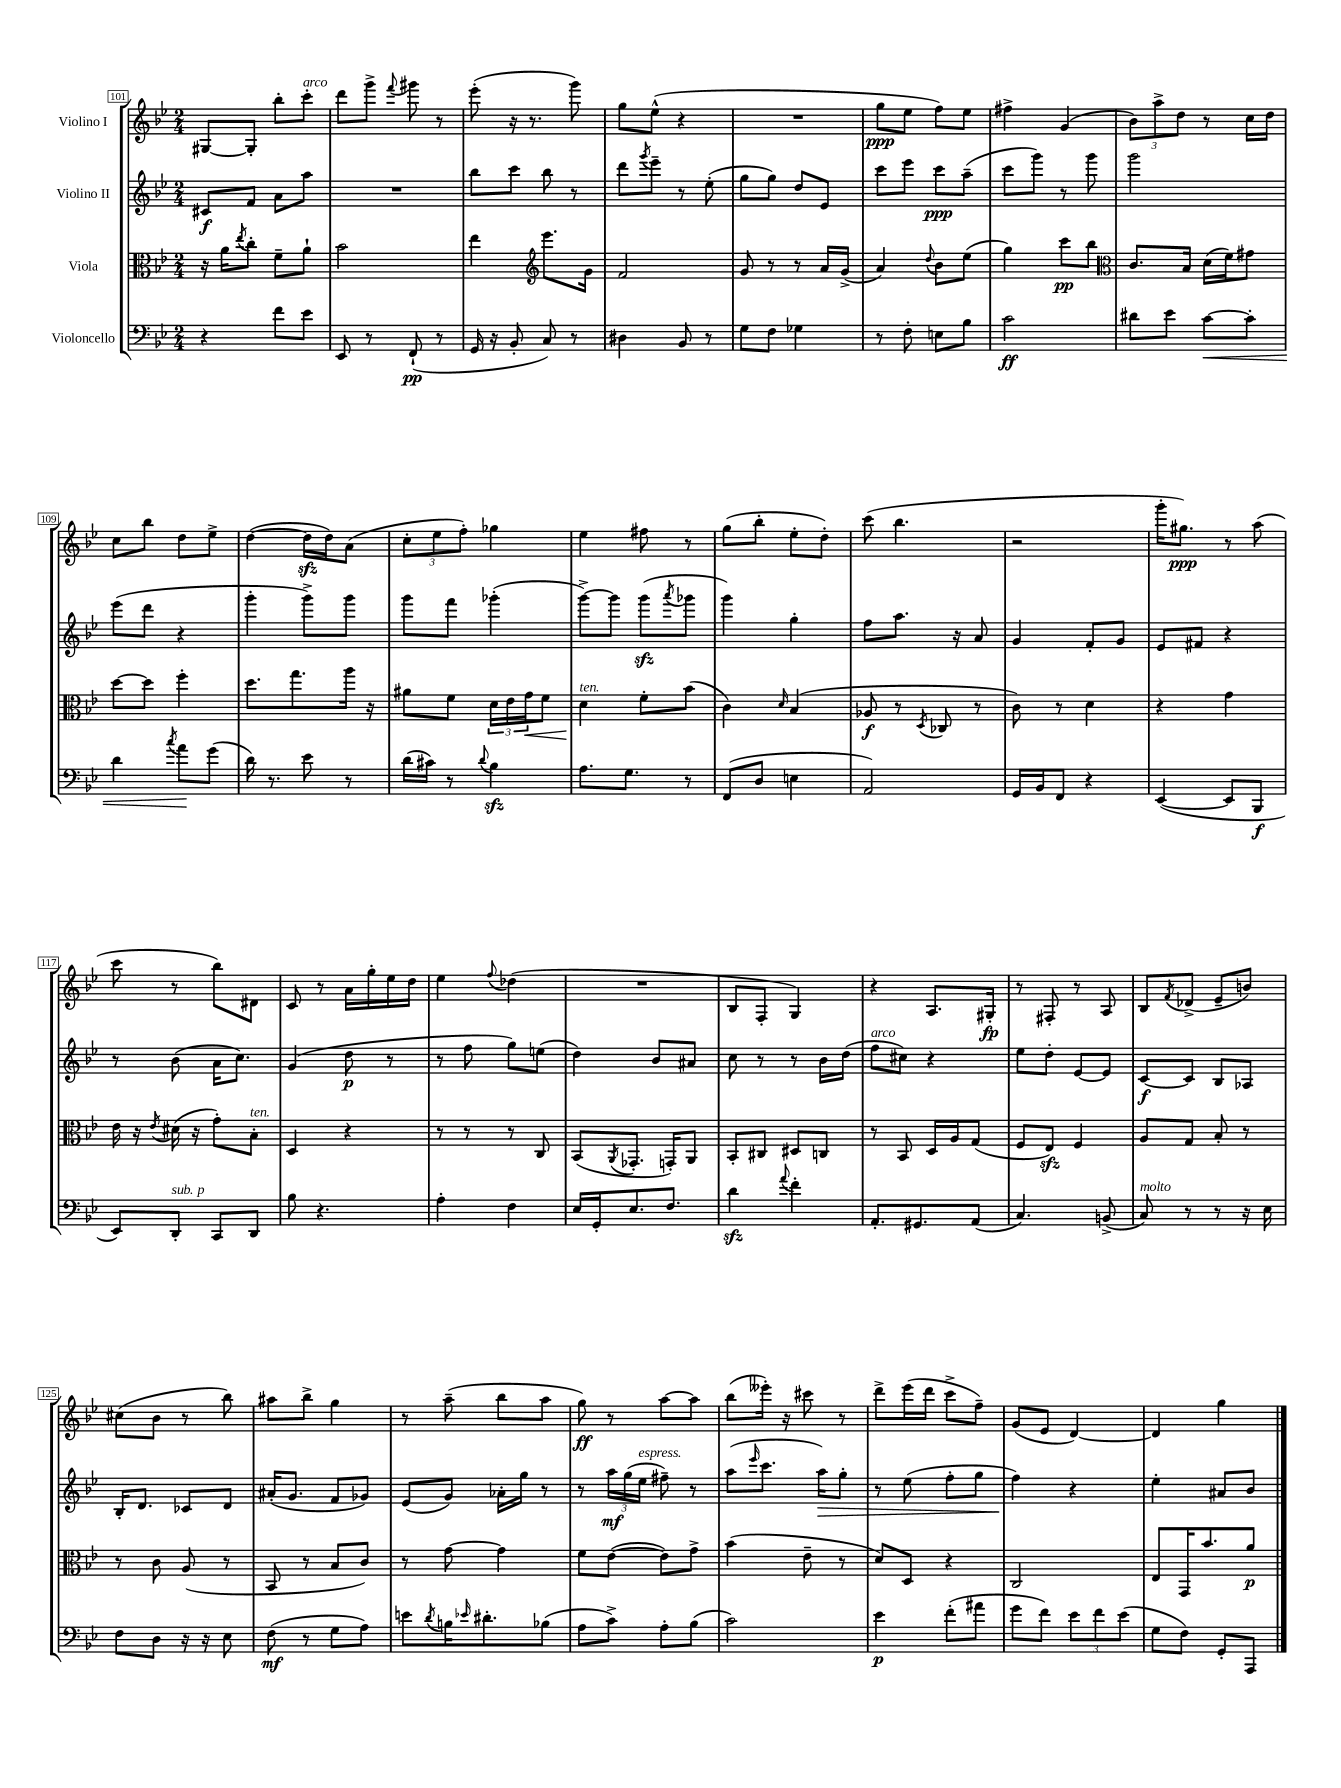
<<
\new StaffGroup <<
\new Staff = "s0" \with { instrumentName = "Violino I" } {
    \clef treble \key bes \major \numericTimeSignature \time 2/4
    gis8~ gis8-. bes''8-. c'''8-.^\markup { \italic "arco" } |
    d'''8 g'''8-> \appoggiatura { f'''8 } gis'''8 r8 |
    ees'''8-.( r16 r8. g'''8) |
    g''8 ees''8-^( r4 |
    R2 |
    g''8\ppp ees''8 f''8) ees''8 |
    fis''4-> g'4( |
    \tuplet 3/2 { bes'8) a''8-> d''8 } r8 c''16 d''16 |
    c''8 bes''8 d''8 ees''8-> |
    d''4~( d''16\sfz d''16) a'8( |
    \tuplet 3/2 { c''8-. ees''8 f''8-.) } ges''4 |
    ees''4 fis''8 r8 |
    g''8( bes''8-. ees''8-. d''8-.) |
    c'''8( bes''4. |
    r2 |
    g'''16-. gis''8.\ppp) r8 a''8( |
    c'''8 r8 bes''8) dis'8 |
    c'8 r8 a'16 g''16-. ees''16 d''16 |
    ees''4 \appoggiatura { f''8 } des''4( |
    R2 |
    bes8 f8-. g4) |
    r4 a8. gis16-.\fp |
    r8 fis8-. r8 a8 |
    bes8 \acciaccatura { f'8 } des'8->( ees'8-- b'8) |
    cis''8( bes'8 r8 bes''8) |
    ais''8 bes''8-> g''4 |
    r8 a''8--( bes''8 a''8 |
    g''8\ff) r8 a''8~ a''8 |
    bes''8( eeses'''16-.) r16 cis'''8 r8 |
    d'''8-> ees'''16( d'''16 c'''8-> f''8--) |
    g'8( ees'8 d'4~) |
    d'4 g''4 \bar "|." |
}
\new Staff = "s1" \with { instrumentName = "Violino II" } {
    \clef treble \key bes \major \numericTimeSignature \time 2/4
    cis'8\f f'8 a'8 a''8 |
    R2 |
    bes''8 c'''8 bes''8 r8 |
    d'''8 \acciaccatura { g'''8 } ees'''8-- r8 ees''8-.( |
    g''8 g''8) d''8 ees'8 |
    c'''8 ees'''8 c'''8\ppp a''8--( |
    c'''8 g'''8) r8 g'''8 |
    g'''2 |
    ees'''8( d'''8 r4 |
    g'''4-. g'''8->) g'''8 |
    g'''8 f'''8 ges'''4-.( |
    g'''8~->) g'''8 g'''8\sfz( \acciaccatura { a'''8 } ges'''8 |
    g'''4) g''4-. |
    f''8 a''8. r16 a'8 |
    g'4 f'8-. g'8 |
    ees'8 fis'8 r4 |
    r8 bes'8( a'16 c''8.) |
    g'4( d''8\p r8 |
    r8 f''8 g''8) e''8( |
    d''4) bes'8 ais'8 |
    c''8 r8 r8 bes'16 d''16( |
    f''8^\markup { \italic "arco" } cis''8) r4 |
    ees''8 d''8-. ees'8~ ees'8 |
    c'8~\f c'8 bes8 aes8 |
    bes16-. d'8. ces'8 d'8 |
    ais'16-.( g'8. f'8 ges'8) |
    ees'8( g'8) aes'16-. g''16 r8 |
    r8 \tuplet 3/2 { a''16\mf g''16( ees''16^\markup { \italic "espress." } } fis''8--) r8 |
    a''8( \grace { ees'''16 } c'''8. a''16\>) g''8-. |
    r8 ees''8( f''8-. g''8 |
    f''4\!) r4 |
    ees''4-. ais'8 bes'8 \bar "|." |
}
\new Staff = "s2" \with { instrumentName = "Viola" } {
    \clef alto \key bes \major \numericTimeSignature \time 2/4
    r16 a'16 \acciaccatura { ees''8 } c''8-. f'8-- a'8-! |
    bes'2 |
    ees''4 \clef treble ees'''8. g'16 |
    f'2 |
    g'8 r8 r8 a'16 g'16->( |
    a'4) \appoggiatura { d''8 } bes'8 ees''8( |
    g''4) c'''8\pp bes''8 |
    \clef alto c'8. bes16 d'16( f'16) gis'8 |
    d''8~ d''8 f''4-. |
    d''8. g''8. a''16 r16 |
    ais'8 f'8 \tuplet 3/2 { d'16 ees'16 g'16\< } f'8 |
    d'4\!^\markup { \italic "ten." } f'8-. bes'8( |
    c'4) \grace { d'16 } bes4( |
    aes8\f r8 \acciaccatura { d8 } ces8 r8 |
    c'8) r8 d'4 |
    r4 g'4 |
    ees'16 r16 \acciaccatura { ees'8 } dis'16( r16 g'8-.) bes8-.^\markup { \italic "ten." } |
    d4 r4 |
    r8 r8 r8 c8 |
    bes,8( \acciaccatura { a,8 } ges,8.-. g,16-.) a,8 |
    bes,8-. cis8 dis8 c8 |
    r8 bes,8 d16 a16 g8( |
    f8 ees8\sfz) f4 |
    a8 g8 bes8-. r8 |
    r8 c'8 a8( r8 |
    bes,8 r8 bes8 c'8) |
    r8 g'8~ g'4 |
    f'8 ees'8~( ees'8) g'8-> |
    bes'4( ees'8-- r8 |
    d'8) d8 r4 |
    c2 |
    ees8 g,16 bes'8. a'8\p \bar "|." |
}
\new Staff = "s3" \with { instrumentName = "Violoncello" } {
    \clef bass \key bes \major \numericTimeSignature \time 2/4
    r4 f'8 ees'8 |
    ees,8 r8 f,8-!\pp( r8 |
    g,16 r16 bes,8-. c8) r8 |
    dis4 bes,8 r8 |
    g8 f8 ges4 |
    r8 f8-. e8 bes8 |
    c'2\ff |
    dis'8 ees'8 c'8~\< c'8-. |
    d'4 \acciaccatura { c''8 } a'8\! g'8( |
    d'16) r8. ees'8 r8 |
    d'16( cis'16) r8 \appoggiatura { d'8 } bes4\sfz |
    a8. g8. r8 |
    f,8( d8 e4 |
    a,2) |
    g,16 bes,16 f,8 r4 |
    ees,4~( ees,8 bes,,8\f |
    ees,8) d,8-.^\markup { \italic "sub. p" } c,8 d,8 |
    bes8 r4. |
    a4-. f4 |
    ees16 g,16-. ees8. f8. |
    d'4\sfz \appoggiatura { a'8 } f'4-. |
    a,8.-. gis,8. a,8( |
    c4.) b,8->( |
    c8^\markup { \italic "molto" }) r8 r8 r16 ees16 |
    f8 d8 r16 r16 ees8 |
    f8\mf( r8 g8 a8) |
    e'8 \acciaccatura { d'8 } b16 \grace { ees'16 } dis'8.-. bes8( |
    a8 c'8->) a8-. bes8( |
    c'2) |
    ees'4\p f'8-.( ais'8 |
    g'8 f'8) \tuplet 3/2 { ees'8 f'8 ees'8( } |
    g8 f8) g,8-. a,,8 \bar "|." |
}
>>
>>
\layout { \context { \Score currentBarNumber = #101 \override BarNumber.stencil = #(make-stencil-boxer 0.1 0.3 ly:text-interface::print) } }
